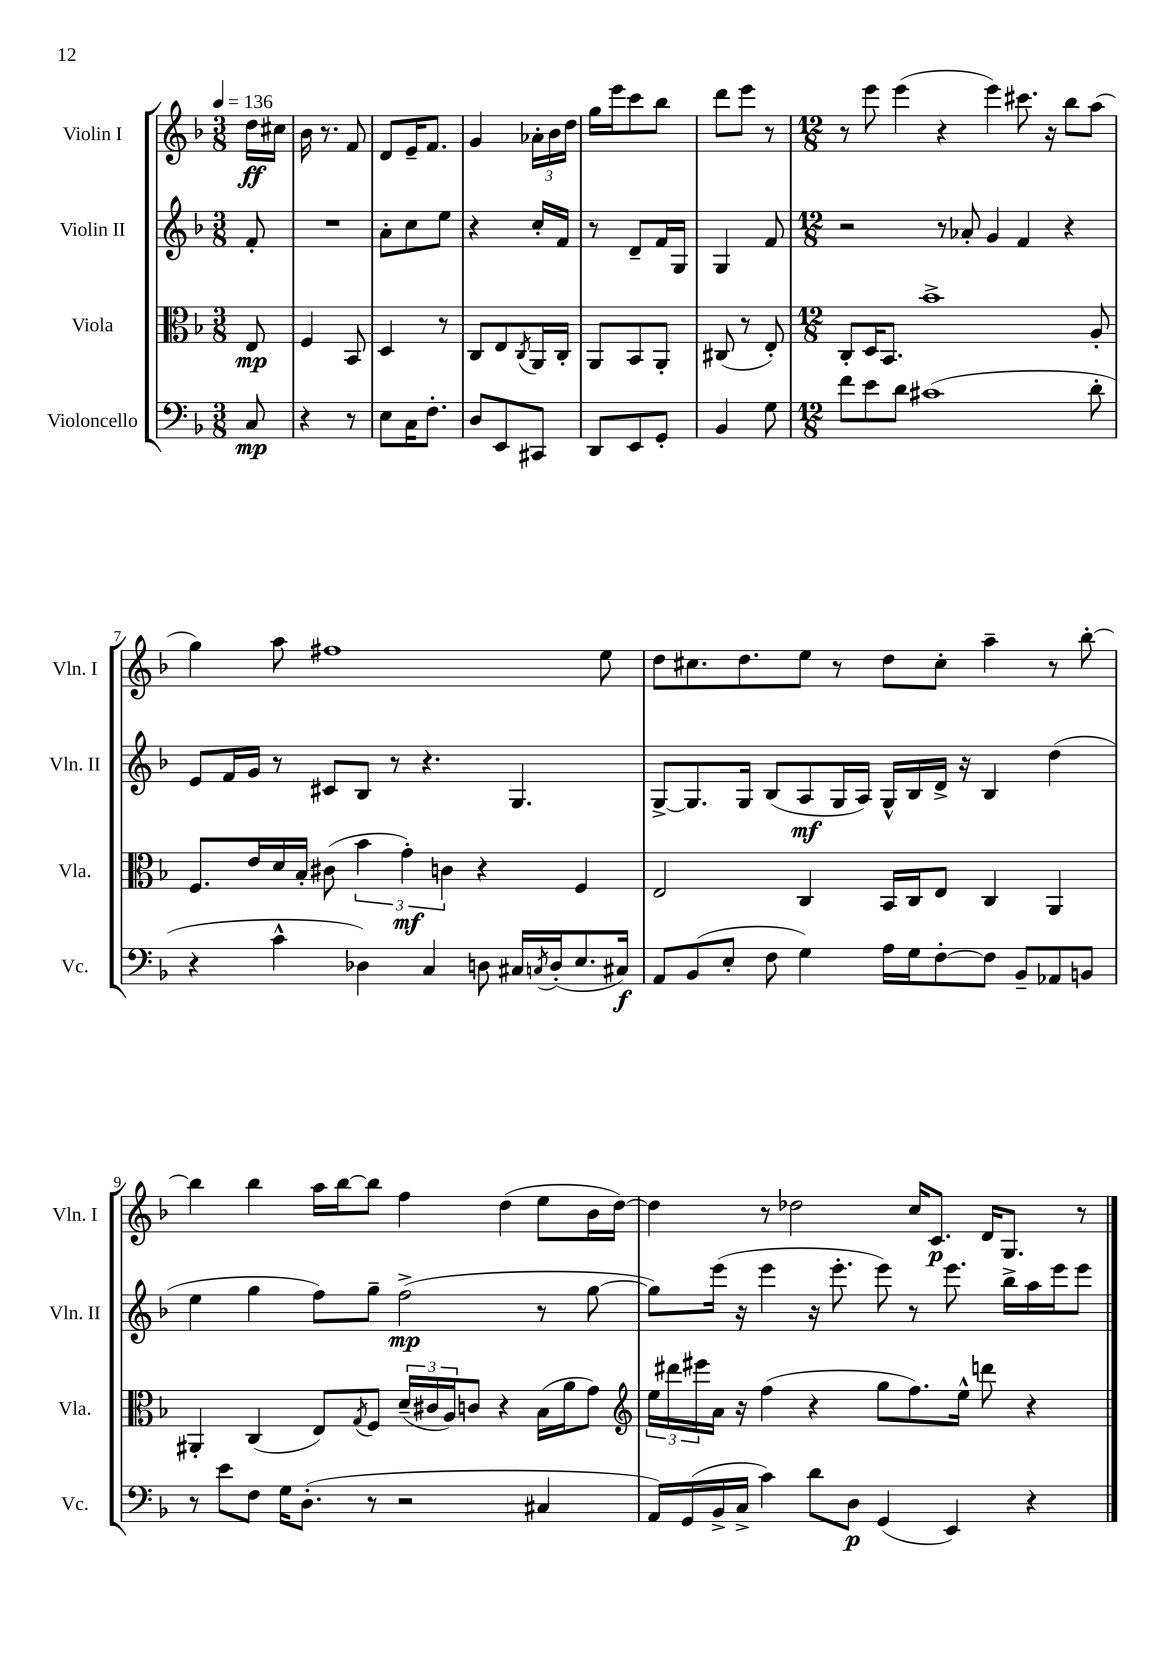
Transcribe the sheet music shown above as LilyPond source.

<<
\new StaffGroup <<
\new Staff = "s0" \with { instrumentName = "Violin I" shortInstrumentName = "Vln. I" } {
    \clef treble \key f \major \numericTimeSignature \time 3/8 \partial 8 \tempo 4 = 136
    d''16\ff cis''16 |
    bes'16 r8. f'8 |
    d'8 e'16-- f'8. |
    g'4 \tuplet 3/2 { aes'16-. bes'16 d''16 } |
    g''16 e'''16 c'''8 bes''8 |
    d'''8 e'''8 r8 |
    \numericTimeSignature \time 12/8 r8 e'''8 e'''4( r4 e'''4) cis'''8. r16 bes''8 a''8( |
    g''4) a''8 fis''1 e''8 |
    d''8 cis''8. d''8. e''8 r8 d''8 cis''8-. a''4-- r8 bes''8~-. |
    bes''4 bes''4 a''16 bes''16~ bes''8 f''4 d''4( e''8 bes'16 d''16~) |
    d''4 r8 des''2 c''16 c'8.\p d'16 g8. r8 \bar "|." |
}
\new Staff = "s1" \with { instrumentName = "Violin II" shortInstrumentName = "Vln. II" } {
    \clef treble \key f \major \numericTimeSignature \time 3/8 \partial 8
    f'8-. |
    R4. |
    a'8-. c''8 e''8 |
    r4 c''16-. f'16 |
    r8 d'8-- f'16 g16 |
    g4 f'8 |
    \numericTimeSignature \time 12/8 r2 r8 aes'8-. g'4 f'4 r4 |
    e'8 f'16 g'16 r8 cis'8 bes8 r8 r4. g4. |
    g8~-> g8. g16 bes8( a8\mf g16 a16) g16-^ bes16 d'16-> r16 bes4 d''4( |
    e''4 g''4 f''8) g''8-- f''2->\mp( r8 g''8~ |
    g''8) e'''16( r16 e'''4 r16 e'''8.-. e'''8) r8 e'''8. bes''16-> a''16 e'''16 e'''8 \bar "|." |
}
\new Staff = "s2" \with { instrumentName = "Viola" shortInstrumentName = "Vla." } {
    \clef alto \key f \major \numericTimeSignature \time 3/8 \partial 8
    e8\mp |
    f4 bes,8 |
    d4 r8 |
    c8 e8 \acciaccatura { c8 } a,16 c16-. |
    a,8 bes,8 a,8-. |
    cis8( r8 e8-.) |
    \numericTimeSignature \time 12/8 c8-. d16 bes,8. bes'1-> a8-. |
    f8. e'16 d'16 bes16-. cis'8( \tuplet 3/2 { bes'4 g'4-.\mf) c'4 } r4 f4 |
    e2 c4 bes,16 c16 e8 c4 a,4 |
    ais,4-. c4( e8) \acciaccatura { g8 } f8 \tuplet 3/2 { d'16--( cis'16 a16) } c'8 r4 bes16( a'16 g'8) |
    \clef treble \tuplet 3/2 { e''16 dis'''16 eis'''16 } a'16 r16 f''4( r4 g''8 f''8.) e''16-^ d'''8 r4 \bar "|." |
}
\new Staff = "s3" \with { instrumentName = "Violoncello" shortInstrumentName = "Vc." } {
    \clef bass \key f \major \numericTimeSignature \time 3/8 \partial 8
    c8\mp |
    r4 r8 |
    e8 c16 f8.-. |
    d8 e,8 cis,8 |
    d,8 e,8 g,8-. |
    bes,4 g8 |
    \numericTimeSignature \time 12/8 f'8 e'8 d'8 cis'1( d'8-. |
    r4 c'4-^ des4) c4 d8 cis16 \acciaccatura { c8 } d16-.( e8. cis16\f) |
    a,8 bes,8( e8-. f8 g4) a16 g16 f8~-. f8 bes,8-- aes,8 b,8 |
    r8 e'8 f8 g16 d8.-.( r8 r2 cis4 |
    a,16) g,16( bes,16-> c16-> c'4) d'8 d8\p g,4( e,4) r4 \bar "|." |
}
>>
>>
